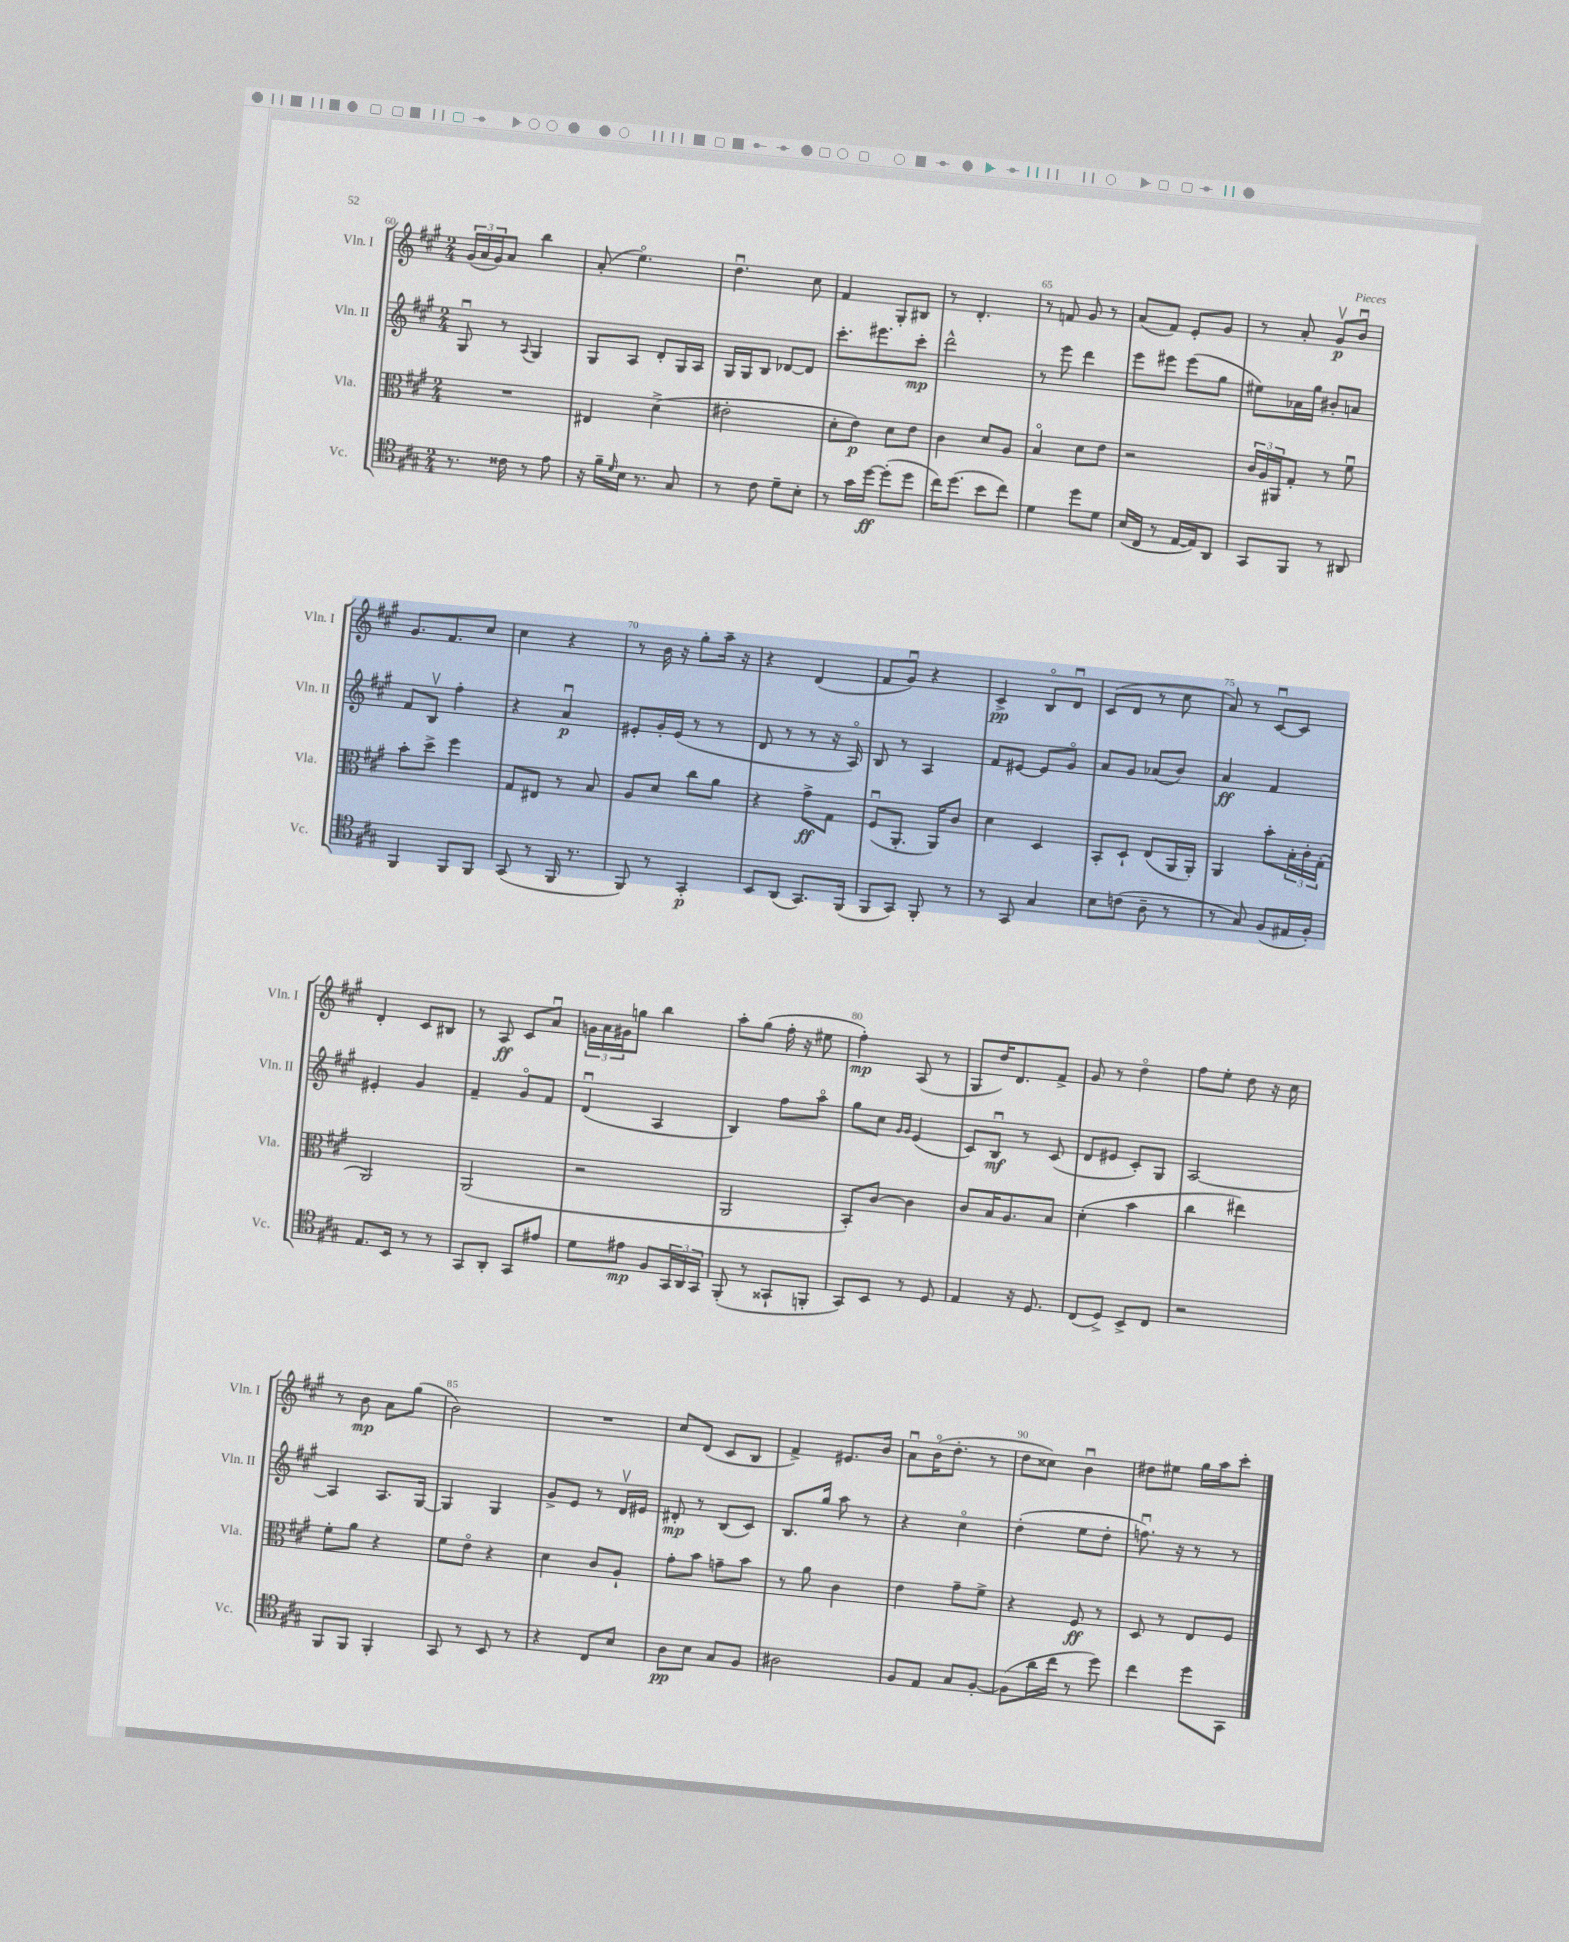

**kern	**dynam	**kern	**dynam	**kern	**dynam	**kern	**dynam
*part4	*part4	*part3	*part3	*part2	*part2	*part1	*part1
*staff4	*staff4	*staff3	*staff3	*staff2	*staff2	*staff1	*staff1
*I"Vc.	*	*I"Vla.	*	*I"Vln. II	*	*I"Vln. I	*
*I'Vc.	*	*I'Vla.	*	*I'Vln. II	*	*I'Vln. I	*
*clefC4	*	*clefC3	*	*clefG2	*	*clefG2	*
*k[f#c#g#]	*	*k[f#c#g#]	*	*k[f#c#g#]	*	*k[f#c#g#]	*
*M2/4	*	*M2/4	*	*M2/4	*	*M2/4	*
=60	=60	=60	=60	=60	=60	=60	=60
8.r	.	2r	.	8G#u/	.	(24g#/LL	.
.	.	.	.	.	.	24a/	.
.	.	.	.	.	.	24g#/J)	.
.	.	.	.	8r	.	8a/J	.
16c##X\	.	.	.	.	.	.	.
.	.	.	.	8qqA/	.	.	.
8r	.	.	.	4G#/	.	4bb\	.
8e\	.	.	.	.	.	.	.
=61	=61	=61	=61	=61	=61	=61	=61
16r	.	4E#X/	.	8G#/L	.	(8a'/	.
16f#~\LL	.	.	.	.	.	.	.
16qqd/	.	.	.	.	.	.	.
16B\JJ	.	.	.	8A/J	.	4.ee\)	.
8.r	.	.	.	.	.	.	.
.	.	(4d^\	.	8d'/L	.	.	.
8G#/	.	.	.	16G#/L	.	.	.
.	.	.	.	16A/JJ	.	.	.
=62	=62	=62	=62	=62	=62	=62	=62
8r	.	2e#X'\	.	16G#/LL	.	4.ddu\	.
.	.	.	.	16G#/J	.	.	.
8c#\	.	.	.	8B/J	.	.	.
8d~\L	.	.	.	[8d-X/L	.	.	.
8B'\J	.	.	.	8d-/J]	.	8cc#\	.
=63	=63	=63	=63	=63	=63	=63	=63
8r	.	8d'\L	.	8.ccc#'\L	.	4f#/	.
16g#\LL	.	8e\J)	p	.	.	.	.
[16dd\JJ	ff	.	.	8.eee#X\	.	.	.
(8dd'\L]	.	8d\L	.	.	.	8G#'/L	.
8dd\J	.	8e\J	.	8ccc#'\J	mp	8B#X/J	.
=64	=64	=64	=64	=64	=64	=64	=64
16cc#\KL)	.	4c#\	.	2ddd^^\	.	8r	.
(8.dd\J	.	.	.	.	.	.	.
.	.	.	.	.	.	4.d'/	.
8b\L	.	8d/L	.	.	.	.	.
8cc#\J)	.	8A/J	.	.	.	.	.
=65	=65	=65	=65	=65	=65	=65	=65
4d\	.	4B/	.	8r	.	8r	.
.	.	.	.	8eee\	.	8fn/	.
8dd\L	.	8d\L	.	4ddd\	.	8g#/	.
8d\J	.	8e\J	.	.	.	8r	.
=66	=66	=66	=66	=66	=66	=66	=66
(16B/LL	.	2r	.	8eee\L	.	(8a/L	.
16C#/JJ	.	.	.	.	.	.	.
8r	.	.	.	8eee#X\J	.	8f#/J)	.
[16E/LL	.	.	.	(8eee#\L	.	8e'/L	.
16E/J])	.	.	.	.	.	.	.
8AA/J	.	.	.	8gg#\J	.	8g#/J	.
=67	=67	=67	=67	=67	=67	=67	=67
8GG#/L	.	24c#/LL	.	8ee#X\L)	.	8r	.
.	.	24A/	.	.	.	.	.
.	.	24AA#X/J	.	.	.	.	.
8FF#/J	.	8G#'/J	.	16a-X\L	.	8a'/	.
.	.	.	.	16gg#\JJ	.	.	.
8r	.	8r	.	8b#X'/L	.	8g#v/L	p
8AA#X/	.	8f#u\	.	8an/J	.	8bu/J	.
!!LO:LB:g=z
=68	=68	=68	=68	=68	=68	=68	=68
4FF#/	.	8b'\L	.	8f#/L	.	8.g#/L	.
.	.	8dd^\J	.	8Bv/J	.	.	.
.	.	.	.	.	.	8.f#/	.
8FF#/L	.	4ff#\	.	4ff#'\	.	.	.
8FF#/J	.	.	.	.	.	8cc#/J	.
=69	=69	=69	=69	=69	=69	=69	=69
(8GG#/	.	8G#/L	.	4r	.	4cc#\	.
8r	.	8E#X/J	.	.	.	.	.
16FF#/	.	8r	.	4au/	p	4r	.
8.r	.	.	.	.	.	.	.
.	.	8B/	.	.	.	.	.
=70	=70	=70	=70	=70	=70	=70	=70
8FF#/)	.	8A/L	.	8e#X'/L	.	8r	.
8r	.	8d/J	.	16g#'/L	.	16b\	.
.	.	.	.	(16e#/JJ	.	16r	.
4GG#'/	p	8cc#\L	.	8r	.	8gg#'\L	.
.	.	8a\J	.	8r	.	16aa~\Jk	.
.	.	.	.	.	.	16r	.
=71	=71	=71	=71	=71	=71	=71	=71
8BB/L	.	4r	.	8d/	.	4r	.
(8AA/J	.	.	.	8r	.	.	.
8.GG#/L)	.	8g#^\L	ff	8r	.	(4d/	.
.	.	8G#\J	.	16r	.	.	.
(16FF#/Jk	.	.	.	16A/)	.	.	.
=72	=72	=72	=72	=72	=72	=72	=72
8FF#/L	.	(8F#u/L	.	8B/	.	8f#/L	.
8GG#/J)	.	8.AA'/J	.	8r	.	8g#u/J)	.
8FF#'/	.	.	.	4A/	.	4r	.
.	.	16AA/KL)	.	.	.	.	.
8r	.	8c#/J	.	.	.	.	.
=73	=73	=73	=73	=73	=73	=73	=73
8r	.	4d\	.	8f#/L	.	4c#^/	pp
8GG#/	.	.	.	[8e#X/J	.	.	.
4G#/	.	4D/	.	8e#/L]	.	8B/L	.
.	.	.	.	8g#/J	.	8du/J	.
=74	=74	=74	=74	=74	=74	=74	=74
8B\L	.	8BB'/L	.	8a/L	.	(8c#/L	.
(8cn\J	.	8D`/J	.	8g#/J	.	8d/J	.
8A~\	.	(8E/L	.	(8a-X/L	.	8r	.
8r	.	16AA/L	.	8b/J)	.	8cc#\	.
.	.	16AA'/JJ)	.	.	.	.	.
=75	=75	=75	=75	=75	=75	=75	=75
8r	.	4AA/	.	4a/	ff	8a/)	.
8G#/)	.	.	.	.	.	8r	.
(8F#/L	.	8b'\L	.	4f#/	.	[8c#u/L	.
16E#X/L	.	24B'\L	.	.	.	8c#/J]	.
.	.	24c#'\	.	.	.	.	.
16F#'/JJ)	.	.	.	.	.	.	.
.	.	(24G#'\JJ	.	.	.	.	.
!!LO:LB:g=z
=76	=76	=76	=76	=76	=76	=76	=76
8.E/L	.	2AA/)	.	4e#X'/	.	4d'/	.
16BB/Jk	.	.	.	.	.	.	.
8r	.	.	.	4g#/	.	8c#/L	.
8r	.	.	.	.	.	8B#X/J	.
=77	=77	=77	=77	=77	=77	=77	=77
8GG#/L	.	(2AA/	.	4f#~/	.	8r	.
8AA'/J	.	.	.	.	.	8A/	ff
8GG#/L	.	.	.	8g#/L	.	8c#/L	.
8e#X/J	.	.	.	8f#/J	.	8au/J	.
=78	=78	=78	=78	=78	=78	=78	=78
8d\L	.	2r	.	(4du/	.	24gn\LL	.
.	.	.	.	.	.	24a\	.
.	.	.	.	.	.	24g#X\J	.
8e#X\J	mp	.	.	.	.	8ggn\J	.
8F#/L	.	.	.	4A/	.	4bb\	.
24GG#/L	.	.	.	.	.	.	.
24AA/	.	.	.	.	.	.	.
24GG#/JJ	.	.	.	.	.	.	.
=79	=79	=79	=79	=79	=79	=79	=79
(8FF#'/	.	2AA/	.	4B/)	.	8aa'\L	.
8r	.	.	.	.	.	(8gg#\J	.
8GG##X`/L	.	.	.	8ff#\L	.	16ff#'\	.
.	.	.	.	.	.	16r	.
8FFn'/J	.	.	.	8aa\J	.	8ee#X\	.
=80	=80	=80	=80	=80	=80	=80	=80
8GG#/L)	.	8BB'/L)	.	8gg#\L	.	4ff#'\)	mp
8BB/J	.	[8c#/J	.	8cc#\J	.	.	.
.	.	.	.	16qqg#/LL	.	.	.
.	.	.	.	16qqg#/JJ	.	.	.
8r	.	4c#\]	.	(4e/	.	(8A/	.
8D/	.	.	.	.	.	8r	.
=81	=81	=81	=81	=81	=81	=81	=81
4E/	.	8c#/L	.	8c#/L)	.	8G#/L	.
.	.	16B/K	.	8Bu/J	mf	16dd/K)	.
.	.	8.A/	.	.	.	8.d/	.
16r	.	.	.	8r	.	.	.
8.D/	.	.	.	.	.	.	.
.	.	8B/J	.	(8c#/	.	8f#^/J	.
=82	=82	=82	=82	=82	=82	=82	=82
(8C#/L	.	(4d'\	.	8d/L	.	8g#/	.
8D^/J)	.	.	.	8e#X/J	.	8r	.
8BB^/L	.	4b\	.	8c#'/L)	.	4dd\	.
8C#/J	.	.	.	8G#/J	.	.	.
=83	=83	=83	=83	=83	=83	=83	=83
2r	.	4cc#\	.	[2A/	.	8ff#\L	.
.	.	.	.	.	.	8ee'\J	.
.	.	4ee#X\)	.	.	.	8dd\	.
.	.	.	.	.	.	16r	.
.	.	.	.	.	.	16cc#\	.
!!LO:LB:g=z
=84	=84	=84	=84	=84	=84	=84	=84
8FF#/L	.	8f#'\L	.	4A/]	.	8r	.
8FF#/J	.	8a\J	.	.	.	8b\	mp
4FF#'/	.	4r	.	8.A/L	.	8a\L	.
.	.	.	.	.	.	(8gg#\J	.
.	.	.	.	[16G#/Jk	.	.	.
=85	=85	=85	=85	=85	=85	=85	=85
8GG#/	.	8f#\L	.	4G#/]	.	2b\)	.
8r	.	8e\J	.	.	.	.	.
8BB/	.	4r	.	4G#/	.	.	.
8r	.	.	.	.	.	.	.
=86	=86	=86	=86	=86	=86	=86	=86
4r	.	4d\	.	8g#^/L	.	2r	.
.	.	.	.	8e/J	.	.	.
8C#/L	.	8c#/L	.	8r	.	.	.
8B/J	.	8A`/J	.	16dv/LL	.	.	.
.	.	.	.	16e#X/JJ	.	.	.
=87	=87	=87	=87	=87	=87	=87	=87
8A\L	pp	8g#'\L	.	8d#X'/	mp	8cc#/L	.
8B\J	.	8b\J	.	8r	.	(8d/J	.
8G#/L	.	8gn~\L	.	(8B/L	.	8c#/L	.
8F#/J	.	8b\J	.	8c#/J)	.	8B/J	.
=88	=88	=88	=88	=88	=88	=88	=88
2A#X\	.	8r	.	8.B/L	.	4f#^/)	.
.	.	8a\	.	.	.	.	.
.	.	.	.	16gg#/Jk	.	.	.
.	.	4c#\	.	8aa\	.	8.e#X/L	.
.	.	.	.	8r	.	.	.
.	.	.	.	.	.	16b/Jk	.
=89	=89	=89	=89	=89	=89	=89	=89
8F#/L	.	4e\	.	4r	.	8au\L	.
8E/J	.	.	.	.	.	(16b\K	.
.	.	.	.	.	.	8.dd'\J	.
8G#/L	.	8g#~\L	.	4cc#\	.	.	.
[8F#'/J	.	8f#^\J	.	.	.	8r	.
=90	=90	=90	=90	=90	=90	=90	=90
(8F#\L]	.	4r	.	(4dd'\	.	8dd\L	.
16a\L	.	.	.	.	.	8cc##X\J)	.
16cc#\JJ	.	.	.	.	.	.	.
8r	.	8F#/	ff	8ee\L	.	4bu\	.
8dd\)	.	8r	.	8dd'\J	.	.	.
=91	=91	=91	=91	=91	=91	=91	=91
4cc#\	.	8D/	.	8.ffnu\)	.	8dd#X\L	.
.	.	8r	.	.	.	8ee#X\J	.
.	.	.	.	16r	.	.	.
8dd\L	.	8E/L	.	8r	.	16gg#\LL	.
.	.	.	.	.	.	16aa\J	.
8GG#\J	.	8F#/J	.	8r	.	8ccc#'\J	.
==	==	==	==	==	==	==	==
*-	*-	*-	*-	*-	*-	*-	*-
